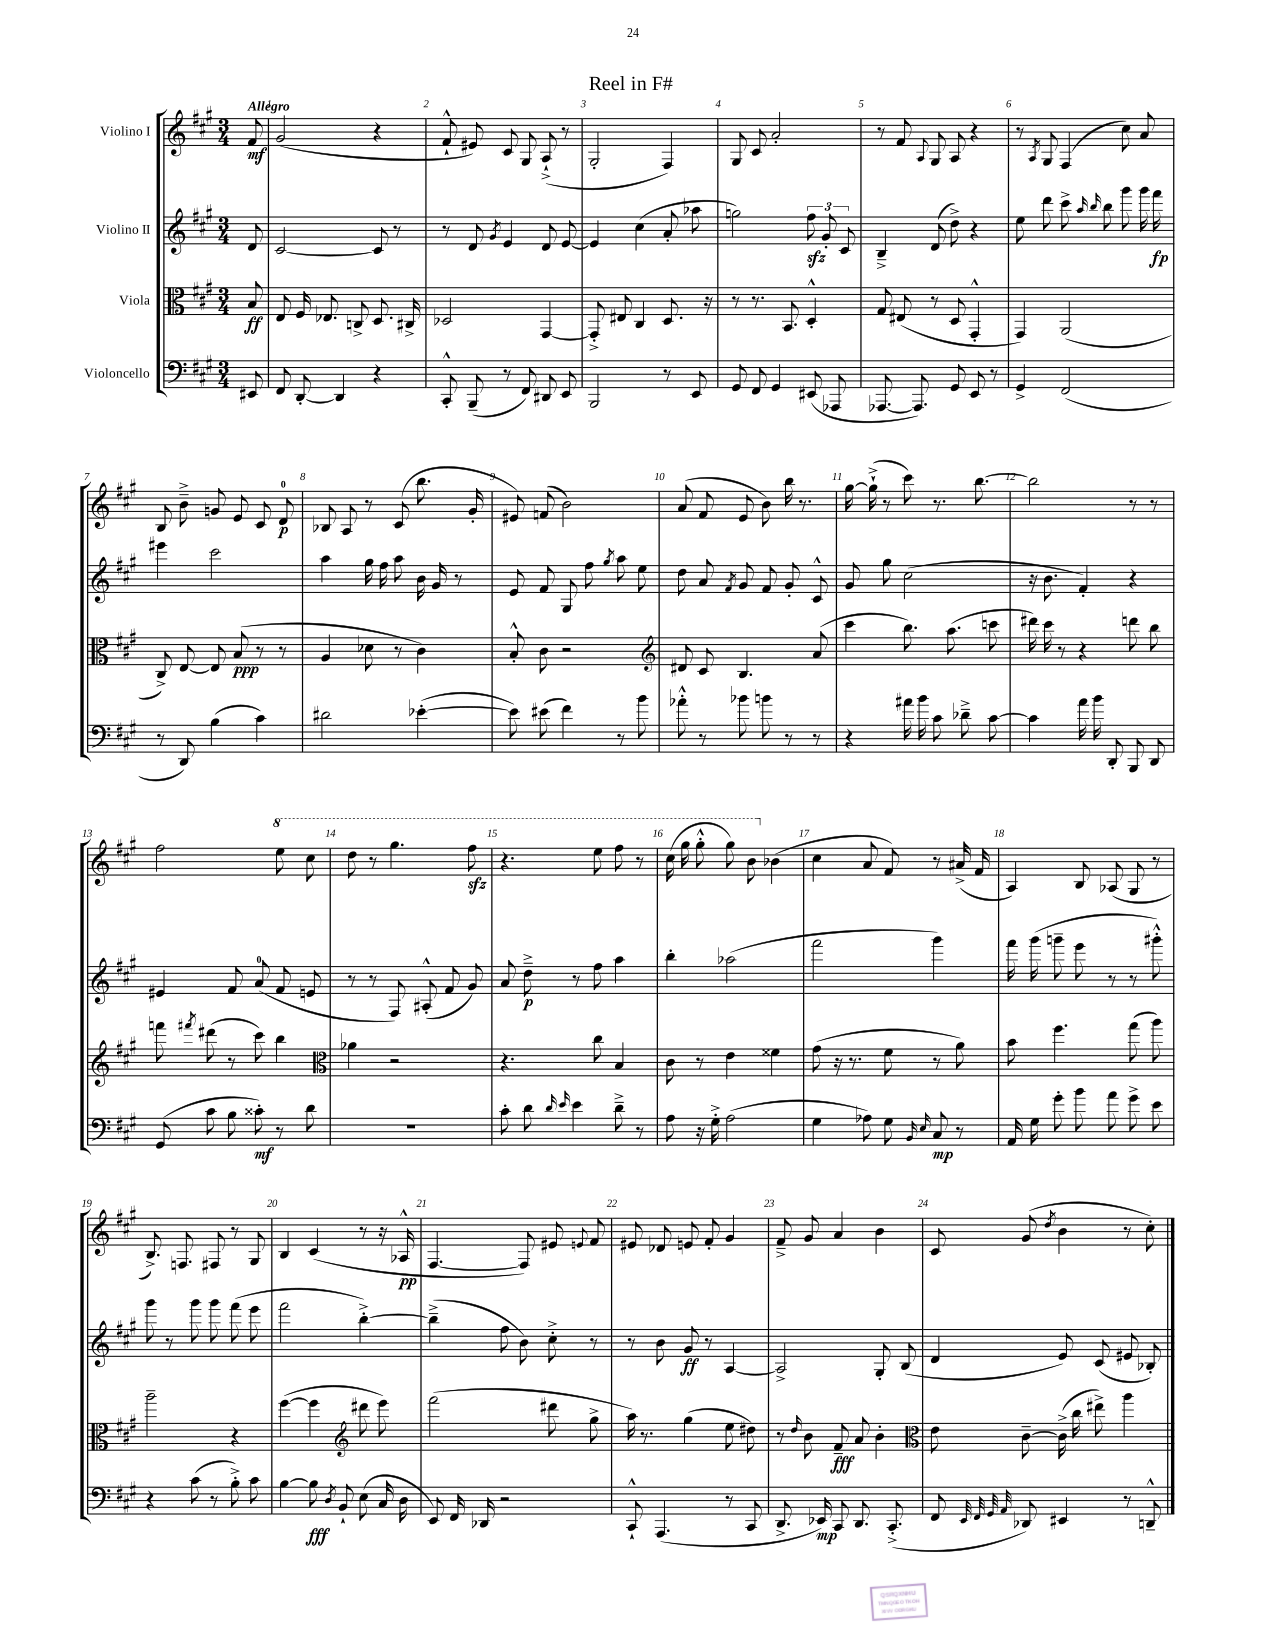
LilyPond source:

\header { title = "Reel in F#" }
<<
\new StaffGroup <<
\new Staff = "s0" \with { instrumentName = "Violino I" } {
    \clef treble \key a \major \numericTimeSignature \time 3/4 \partial 8 \tempo "Allegro"
    \autoBeamOff fis'8\mf |
    gis'2( r4 |
    fis'8-!-^ eis'8) cis'8 gis8 a8-!->( r8 |
    gis2-. fis4) |
    gis8 cis'8 a'2-. |
    r8 fis'8 \appoggiatura { a8 } gis8 a8 r4 |
    r8 \acciaccatura { a8 } gis8 fis4( cis''8) a'8 |
    b8 b'8---> g'8 e'8 cis'8 d'8-0\p |
    bes8 a8 r8 cis'8( b''8. gis'16-. |
    eis'8) f'8( b'2) |
    a'8( fis'8 e'8 b'8) b''16 r8. |
    gis''16~ gis''16-!->( r8 cis'''8) r8. b''8.~ |
    b''2 r8 r8 |
    fis''2 \ottava #1 e'''8 cis'''8 |
    d'''8 r8 gis'''4. fis'''8\sfz |
    r4. e'''8 fis'''8 r8 |
    cis'''16( gis'''16 gis'''8-.-^ gis'''8) b''8 \ottava #0 bes'4( |
    cis''4 a'8 fis'8) r8 ais'16->( fis'16 |
    a4) b8 aes8( gis8 r8 |
    b8.->) f8. fis8 r8 gis8 |
    b4 cis'4( r8 r16 aes16-^\pp |
    fis4.~ fis8) eis'8 \appoggiatura { e'8 } fis'8 |
    eis'8 des'8 e'8 fis'8-. gis'4 |
    fis'8---> gis'8 a'4 b'4 |
    cis'8 gis'8( \acciaccatura { d''8 } b'4 r8 cis''8-.) \bar "|." |
}
\new Staff = "s1" \with { instrumentName = "Violino II" } {
    \clef treble \key a \major \numericTimeSignature \time 3/4 \partial 8
    \autoBeamOff d'8 |
    cis'2~ cis'8 r8 |
    r8 d'8 \acciaccatura { gis'8 } e'4 d'8 e'8~ |
    e'4 cis''4( a'8-. aes''8 |
    g''2) \tuplet 3/2 { fis''8\sfz gis'8-. cis'8 } |
    b4---> d'8( d''8->) r4 |
    e''8 d'''8 cis'''8-> \grace { a''16 b''16 } b''8 gis'''8 gis'''16 fis'''16\fp |
    eis'''4 cis'''2 |
    a''4 gis''16 fis''16 a''8 b'16 gis'16 r8 |
    e'8 fis'8 gis8 fis''8 \acciaccatura { gis''8 } a''8 e''8 |
    d''8 a'8 \acciaccatura { fis'8 } gis'8 fis'8 gis'8-. cis'8-^ |
    gis'8 gis''8 cis''2( |
    r16 b'8. fis'4-.) r4 |
    eis'4 fis'8 a'8-0( fis'8 e'8 |
    r8 r8 fis8) ais8-.-^( fis'8 gis'8) |
    a'8 d''8--->\p r8 fis''8 a''4 |
    b''4-. aes''2( |
    fis'''2 gis'''4) |
    fis'''16 gis'''16( g'''8-- e'''8 r8 r8 gis'''8-.-^) |
    gis'''8 r8 gis'''8 gis'''8 fis'''8( e'''8 |
    fis'''2 b''4~-.->) |
    b''4--->( fis''8 b'8) cis''8-.-> r8 |
    r8 b'8 gis'8\ff r8 a4~ |
    a2-> gis8-. b8( |
    d'4 e'8) cis'8( eis'8 bes8-.) \bar "|." |
}
\new Staff = "s2" \with { instrumentName = "Viola" } {
    \clef alto \key a \major \numericTimeSignature \time 3/4 \partial 8
    \autoBeamOff b8\ff |
    e8 fis16 ees8. c8-> d8. cis16-> |
    des2 gis,4~ |
    gis,8-.-> eis8 cis4 d8. r16 |
    r8 r8. b,8. d4-.-^ |
    gis8 eis8( r8 d8 gis,4-.-^ |
    gis,4) a,2( |
    cis8->) e8~ e8 b8\ppp( r8 r8 |
    a4 des'8 r8 cis'4) |
    b8-.-^ cis'8 r2 |
    \clef treble dis'8 cis'8 b4. a'8( |
    cis'''4 b''8.) a''8.( c'''8 |
    dis'''16) cis'''16 r8 r4 d'''8 b''8 |
    f'''8 \acciaccatura { fis'''8 } dis'''8( r8 cis'''8) b''4 |
    \clef alto aes'4 r2 |
    r4. cis''8 b4 |
    cis'8 r8 e'4 fisis'4 |
    gis'8( r16 r8. fis'8 r8 a'8) |
    b'8 fis''4. gis''8( a''8) |
    a''2-- r4 |
    fis''4~( fis''4 \clef treble dis'''8 e'''8) |
    fis'''2( dis'''8 gis''8-> |
    a''16) r8. gis''4( e''8 dis''8) |
    r8 \grace { d''16 } b'8 fis'8--\fff a'8 b'4-. |
    \clef alto e'8 cis'8~-- cis'16->( cis''16 eis''8->) a''4 \bar "|." |
}
\new Staff = "s3" \with { instrumentName = "Violoncello" } {
    \clef bass \key a \major \numericTimeSignature \time 3/4 \partial 8
    \autoBeamOff eis,8 |
    fis,8 d,8~-. d,4 r4 |
    cis,8-.-^ b,,8--( r8 fis,8) dis,8 e,8 |
    b,,2 r8 e,8 |
    gis,8 fis,8 gis,4 eis,8( aes,,8 |
    aes,,8.~ aes,,8.) gis,8 e,8 r8 |
    gis,4-> fis,2( |
    r8 d,8) b4( cis'4) |
    dis'2 ees'4~-.( |
    ees'8) eis'8( fis'4) r8 b'8 |
    aes'8-.-^ r8 bes'8 b'8 r8 r8 |
    r4 ais'16 b'16 cis'8 des'8---> cis'8~ |
    cis'4 a'16 b'16 d,8-. b,,8 d,8 |
    gis,8( cis'8 b8 cisis'8-.\mf) r8 d'8 |
    R2. |
    cis'8-. d'8 \grace { d'16 e'16 } e'4 d'8---> r8 |
    a8 r16 gis16-.-> a2( |
    gis4 aes8) gis8 \grace { b,16 e16 } cis8\mp r8 |
    a,16 gis16 gis'8-. b'8 a'8 gis'8-> e'8 |
    r4 cis'8( r8 b8-.->) cis'8 |
    b4~ b8\fff \acciaccatura { d8 } b,8-! e8( cis16 d16 |
    e,8) fis,16 des,16 r2 |
    cis,8-!-^ a,,4.( r8 cis,8 |
    d,8.-> ees,16\mp) cis,8 d,8. cis,8.-.->( |
    fis,8 \grace { e,32 fis,32 gis,32 a,32 } des,8) eis,4 r8 d,8---^ \bar "|." |
}
>>
>>
\layout { \context { \Score \override BarNumber.break-visibility = ##(#f #t #t) barNumberVisibility = #all-bar-numbers-visible } }
